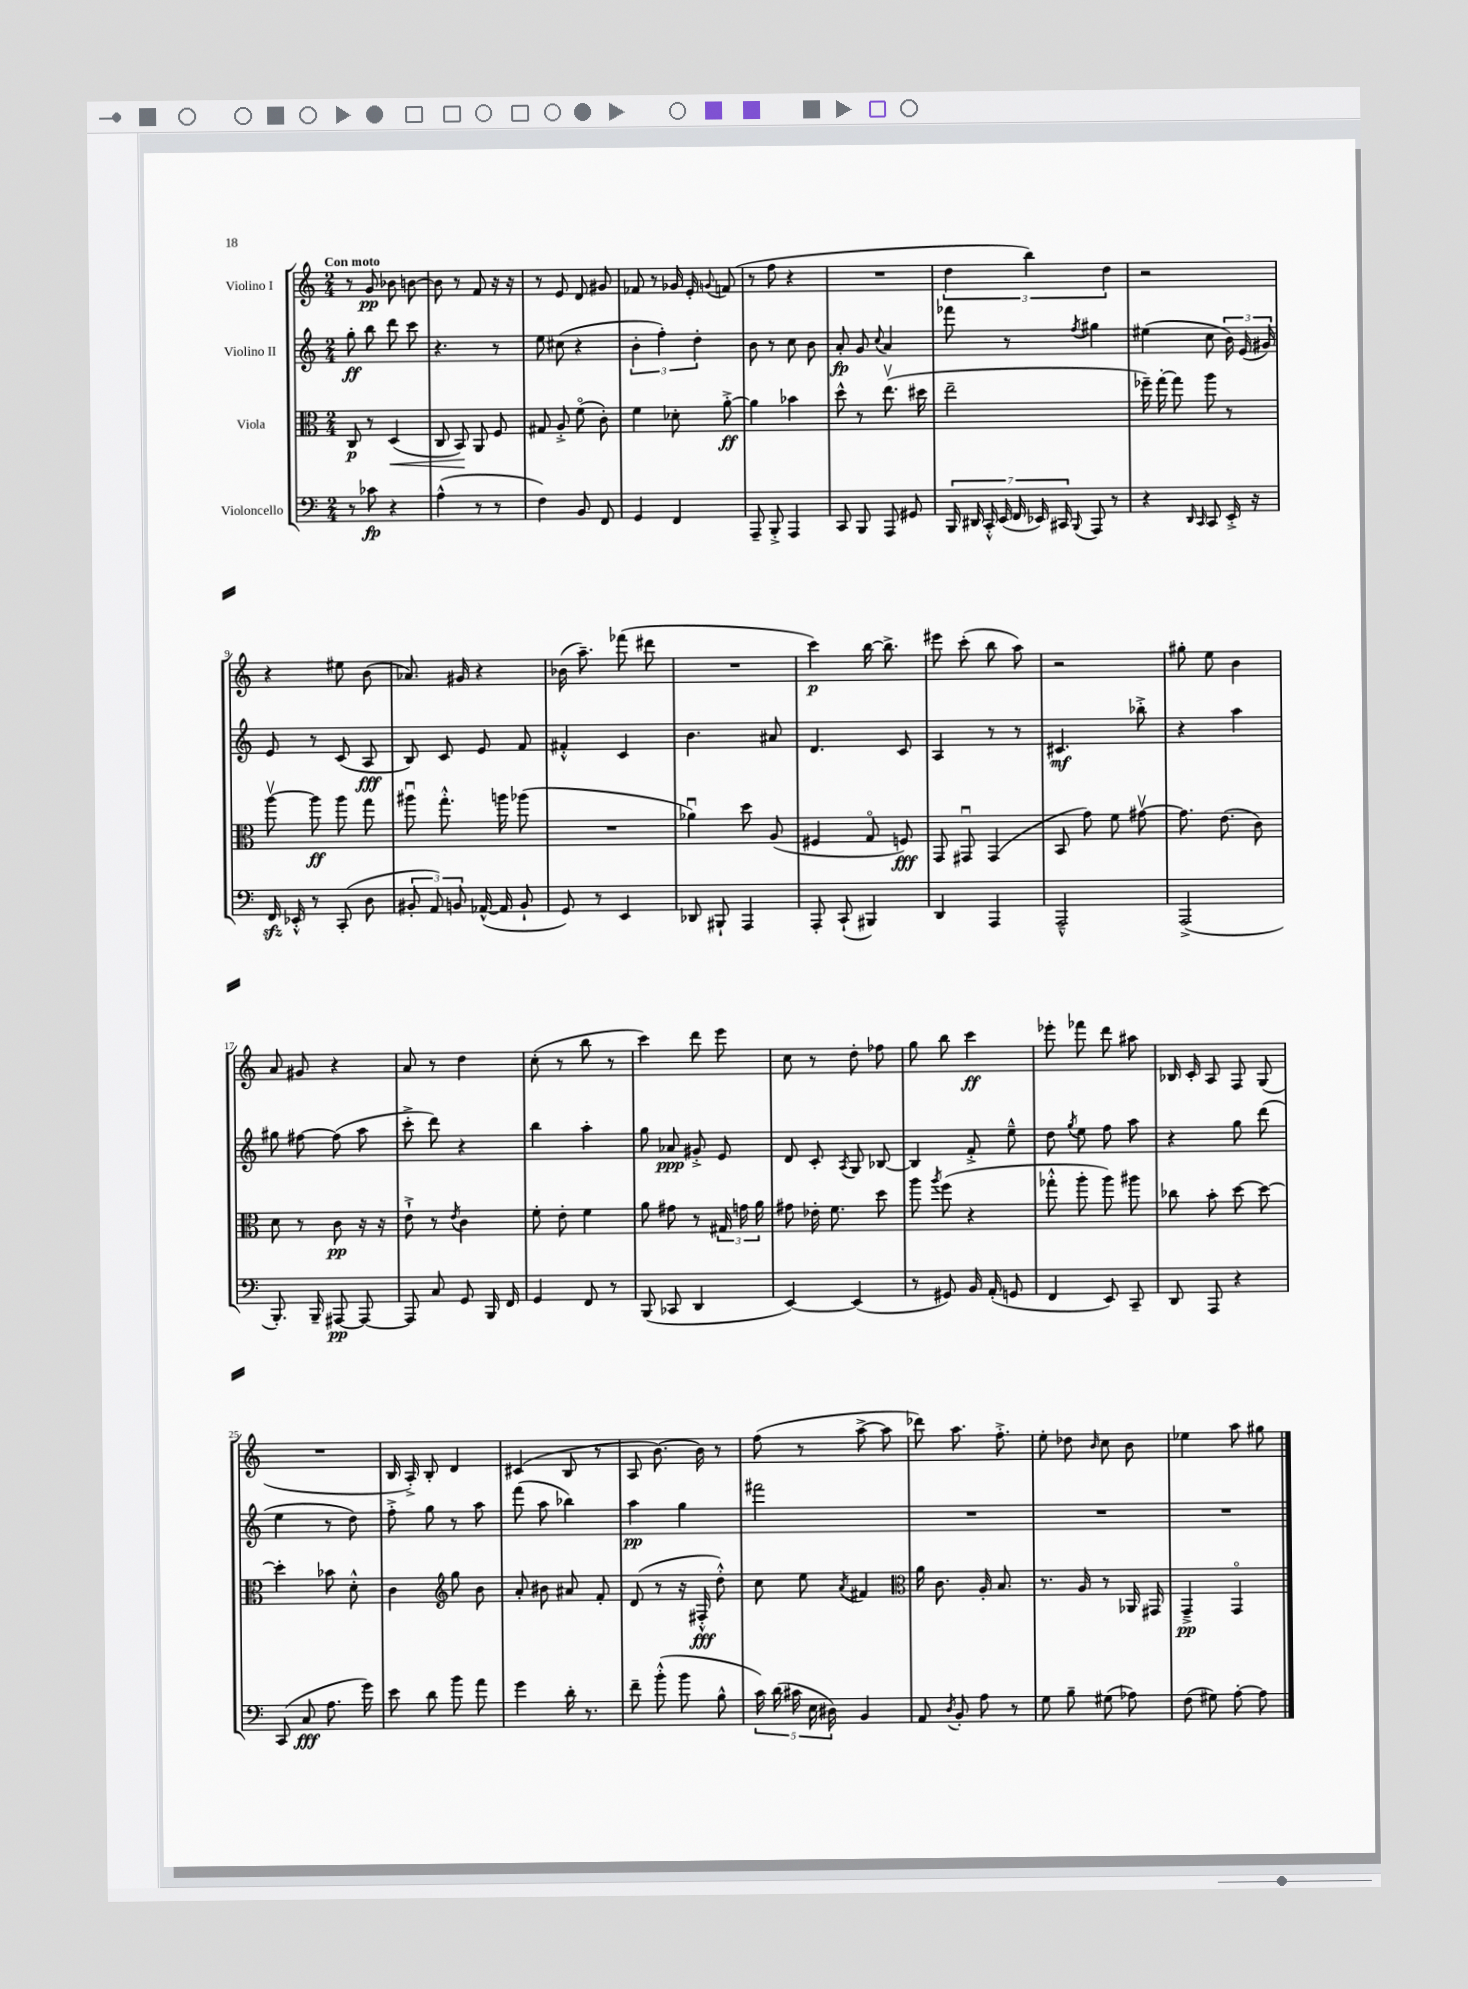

**kern	**kern	**kern	**kern
*staff4	*staff3	*staff2	*staff1
*clefF4	*clefC3	*clefG2	*clefG2
*k[]	*k[]	*k[]	*k[]
*M2/4	*M2/4	*M2/4	*M2/4
8r	8C	8gg'	8r
8c-	8r	8bb	8g
4r	(4D	8ddd	8b-
.	.	8ccc	[8b
=	=	=	=
(4A^^	8C	4.r	8b]
.	8BB)	.	8r
8r	8AA	.	8f
8r	8F	8r	16r
.	.	.	16r
=	=	=	=
4F)	8G#	8ee	8r
.	8A'^	(8cc#	8e
8BB	(8fo	4r	8d
8FF	8c')	.	8g#
=	=	=	=
4GG	4f	6b'	8f-
.	.	.	8r
.	.	6ff')	.
4FF	8d-'	.	16g-
.	.	.	16e'
.	.	6dd'	.
.	.	.	8qqg
.	[8a'^	.	(8f
=	=	=	=
8AAA~	4a]	8b	8r
8BBB'^	.	8r	8ff
4AAA	4b-	8cc	4r
.	.	8b	.
=	=	=	=
8CC	8dd^^	8a'	2r
8BBB	8r	8g	.
.	.	8qqcc	.
8AAA	(8.eev	4a	.
8GG#	.	.	.
.	16dd#	.	.
=	=	=	=
28BBB	2ee~	8fff-	6dd
28DD#	.	.	.
28CC'^^	.	.	.
(28EE	.	.	.
.	.	8r	.
28FF	.	.	.
.	.	.	6bb)
28EE-)	.	.	.
28CC#	.	.	.
8qqBBB	.	8qff	.
8AAA	.	4gg#	.
.	.	.	6dd
8r	.	.	.
=	=	=	=
4r	16ff-~)	(4ee#	2r
.	[16gg'	.	.
.	8gg]	.	.
16qqDD	.	.	.
16qqCC	.	.	.
8CC	8aa	8cc	.
16EE'^	8r	24b)	.
.	.	(24e	.
16r	.	.	.
.	.	24g#)	.
=	=	=	=
16FF	[8aav	8e	4r
16EE-'^^	.	.	.
8r	8aa]	8r	.
(8CC'	8aa	(8c	8ee#
8D	8gg	8A	(8b
=	=	=	=
12BB#'	8aa#u	8B)	8.a-)
12AA)	.	.	.
.	8.gg'^^	8c	.
12BB	.	.	.
.	.	.	16g#
([16AA-^^	.	8e	4r
16AA-]	16aa	.	.
8BB`	(8aa-	8f	.
=	=	=	=
8GG)	2r	4f#'^^	(16b-
.	.	.	8.aa~)
8r	.	.	.
4EE	.	4c	(8fff-
.	.	.	8ddd#
=	=	=	=
8DD-	4a-u)	4.b	2r
8BBB#`	.	.	.
4AAA	8dd	.	.
.	(8A	8a#	.
=	=	=	=
8AAA'	4F#	4.d	4ccc)
(8CC`	.	.	.
4BBB#)	8Go	.	[16bb
.	.	.	8.bb^]
.	8F)	8c	.
=	=	=	=
4DD	8GG	4A	8eee#
.	8GG#u	.	(8ccc'
4AAA	(4GG#	8r	8bb
.	.	8r	8aa)
=	=	=	=
2AAA~^^	8BB	4.c#	2r
.	8g)	.	.
.	8f	.	.
.	[8g#v	8bb-'^	.
=	=	=	=
(2AAA^	8.g#]	4r	8gg#'
.	.	.	8ee
.	(8.e	.	.
.	.	4aa	4b
.	8c)	.	.
=	=	=	=
8.BBB')	8d	8gg#	8a
.	8r	[8ff#	8g#
16BBB~	.	.	.
[8AAA#	8c	(8ff#]	4r
8AAA#_	16r	8aa	.
.	16r	.	.
=	=	=	=
8AAA#]	8e`^	8ccc'^	8a
8C	8r	8ddd)	8r
.	8qe	.	.
8GG	4c	4r	4dd
16BBB	.	.	.
16FF	.	.	.
=	=	=	=
4GG	8f'	4bb	(8cc'
.	8e'	.	8r
8FF	4f	4aa'	8bb
8r	.	.	8r
=	=	=	=
(8BBB	8a	8gg	4ccc)
8CC-	8g#	8a-	.
4DD	8r	8g#'^	8ddd
.	24G#	8e	8eee
.	24g	.	.
.	24a	.	.
=	=	=	=
[4EE)	8g#	8d	8cc
.	16e-'	8c'	8r
.	8.f	.	.
.	.	8qA	.
(4EE]	.	8G	8dd'
.	8dd	[8B-	8ff-
=	=	=	=
8r	8aa	4B-]	8gg
.	8qaa	.	.
8GG#)	(8ff	.	8bb
16BB	4r	8f'^	4ccc
(16AA'	.	.	.
8GG	.	8ee~^^	.
=	=	=	=
4FF	8gg-'^^	8dd	8eee-'
.	.	8qgg	.
.	8aa'	8ee	8fff-
8EE)	8aa)	8ff	8ddd
8CC~	8aa#	8aa	8aa#
=	=	=	=
8DD	8cc-	4r	16B-
.	.	.	16c'
8AAA	8b'	.	8A
4r	[8dd	8gg	8F
.	8dd_	(8ddd	(8G
=	=	=	=
(8CC	4dd']	4ee	2r
8C	.	.	.
8.A	8b-	8r	.
.	8d'^^	8dd)	.
16g)	.	.	.
=	=	=	=
8e	4c	8ff'^	16B
.	.	.	16A'^)
8d	.	8gg	8B'
*	*clefG2	*	*
8b	8gg	8r	4d
8a	8b	8aa	.
=	=	=	=
4g	8a'	(8fff	(4c#
.	8b#	8aa	.
16d'	8a#	4bb-)	8B
8.r	.	.	.
.	8f'	.	8r
=	=	=	=
8f~	(8d	4aa	8A
(8b'^^	8r	.	[8.b)
8b	16r	4gg	.
.	16F#'^^	.	16b]
8B^^	8dd'^^)	.	8r
=	=	=	=
20c)	8cc	2fff#	(8ff
(20d	.	.	.
20c#	.	.	.
.	8ee	.	8r
20E	.	.	.
20D#)	.	.	.
.	8qa	.	.
4BB	4f#	.	[8aa^
.	.	.	8aa]
=	=	=	=
*	*clefC3	*	*
8AA	16a	2r	8ddd-)
.	8.c	.	.
8qD	.	.	.
8BB'	.	.	8.aa
8A	16A'	.	.
.	8.B	.	8.ff'^
8r	.	.	.
=	=	=	=
8G	8.r	2r	8ee'
8B~	.	.	8dd-
.	16A	.	.
.	.	.	16qqb
(8G#	8r	.	8cc
8A-)	16AA-	.	8b
.	16GG#	.	.
=	=	=	=
(8F	4GG~^	2r	4ee-
8G#)	.	.	.
[8A'	4GGo	.	8aa
8A]	.	.	8gg#
==	==	==	==
*-	*-	*-	*-
